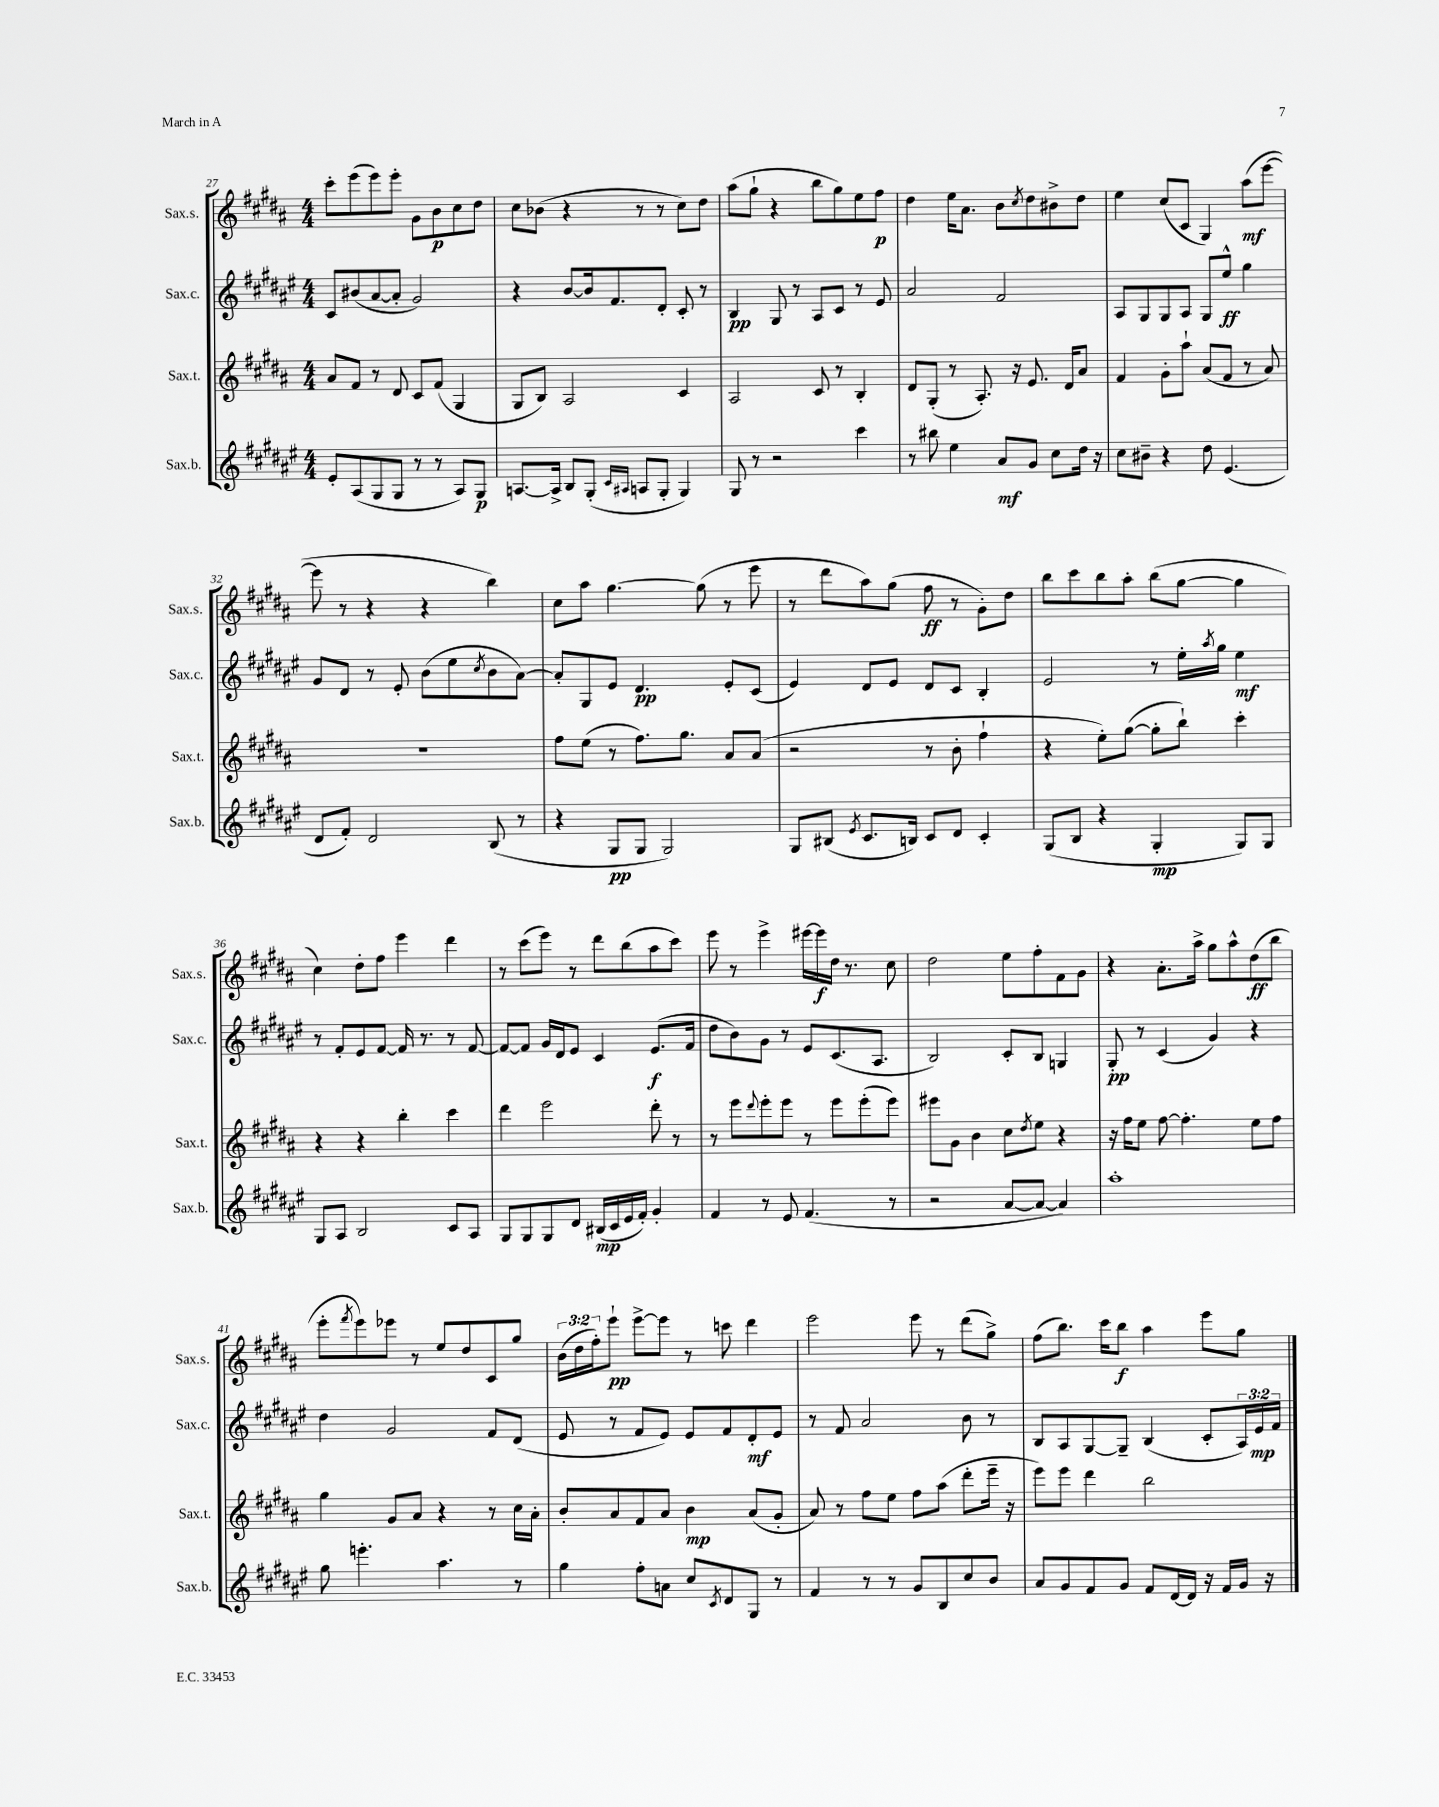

**kern	**kern	**kern	**kern
*staff4	*staff3	*staff2	*staff1
*clefG2	*clefG2	*clefG2	*clefG2
*k[f#c#g#d#a#e#]	*k[f#c#g#d#a#]	*k[f#c#g#d#a#e#]	*k[f#c#g#d#a#]
*M4/4	*M4/4	*M4/4	*M4/4
8e#'/L	8a#/L	8c#/L	8ccc#'\L
(8A#/	8f#/J	(8b#/	(8eee\
8G#/	8r	[8a#/	8eee\)
8G#/J	8d#/	8a#'/]J	8eee'\J
8r	8c#/L	2g#/)	8g#\L
8r	(8f#/J	.	8b\
8A#/L)	4G#/	.	8cc#\
8G#/J	.	.	8dd#\J
=	=	=	=
[8.A/L	8G#/L	4r	8cc#\L
.	8B/J)	.	(8b-\J
16A^/]Jk	.	.	.
8B/L	2A#/	[8b/L	4r
(8G#'/J	.	16b/]k	.
.	.	8.f#/	.
16qqc#/LL	.	.	.
16qqA#/JJ	.	.	.
8A/L	.	.	8r
8G#'/J	.	8d#'/J	8r
4G#/)	4c#/	8c#'/	8cc#\L)
.	.	8r	8dd#\J
=	=	=	=
8G#/	2A#/	4B/	(8aa#\L
8r	.	.	8gg#`\J
2r	.	8G#/	4r
.	.	8r	.
.	8c#/	8A#/L	8bb\L
.	8r	8c#/J	8gg#\)
4ccc#\	4B'/	8r	8ee\
.	.	8e#/	8ff#\J
=	=	=	=
8r	8d#/L	2a#/	4dd#\
8bb#\	(8G#'/J	.	.
4ee#\	8r	.	16ee\LK
.	.	.	8.a#\J
.	8.A#'/)	.	.
8a#/L	.	2f#/	8b\L
.	16r	.	.
.	.	.	8qcc#/
8g#/J	8.e/	.	8dd#\
8cc#\L	.	.	8b#^\
.	16d#/LK	.	.
16dd#\Jk	8a#/J	.	8dd#\J
16r	.	.	.
=	=	=	=
8cc#\L	4f#/	8A#/L	4ee\
8b#~\J	.	8G#/	.
4r	8g#'\L	8G#/	(8cc#/L
.	8aa#`\J	8A#/J	8c#/J
8dd#\	(8a#/L	8G#/L	4G#/)
(4.e#/	8f#/J	8ee#^^/J	.
.	8r	4gg#\	(8aa#\L
.	8a#/)	.	[8eee\J
=	=	=	=
8d#/L	1r	8g#/L	8eee\]
8f#'/J)	.	8d#/J	8r
2d#/	.	8r	4r
.	.	8e#'/	.
.	.	(8b\L	4r
.	.	8ee#\	.
.	.	8qcc#/	.
(8B/	.	8b\	4bb\)
8r	.	[8a#\J)	.
=	=	=	=
4r	8ff#\L	8a#'/]L	8cc#\L
.	(8ee\J	8G#/	8aa#\J
8G#/L	8r	8e#/J	[4.gg#\
8G#/J	8.ff#\L)	4.d#/	.
2G#/)	.	.	.
.	8.gg#\J	.	.
.	.	.	(8gg#\]
.	8a#/L	8e#'/L	8r
.	(8a#/J	(8c#/J	8eee\
=	=	=	=
8G#/L	2r	4e#/)	8r
(8B#/J	.	.	8ddd#\L
8qe#/	.	.	.
8.c#/L	.	8d#/L	8aa#\)
.	.	8e#/J	(8gg#\J
16B/Jk)	.	.	.
8c#/L	8r	8d#/L	8ff#\
8d#/J	8b'\	8c#/J	8r
4c#'/	4ff#`\	4B'/	8g#'\L)
.	.	.	8dd#\J
=	=	=	=
(8G#/L	4r	2e#/	8bb\L
8B/J	.	.	8ccc#\
4r	8ee'\L)	.	8bb\
.	([8gg#\J	.	8aa#'\J
4G#'/	8gg#'\]L	8r	(8bb\L
.	8bb`\J)	16ee#'\LL	[8gg#\J
.	.	8qaa#/	.
.	.	16gg#\JJ	.
8G#/L)	4ccc#'\	4ee#\	4gg#\]
8G#/J	.	.	.
=	=	=	=
8G#/L	4r	8r	4cc#\)
8A#/J	.	8f#'/L	.
2B/	4r	8e#/	8dd#'\L
.	.	[8f#/J	8ff#\J
.	4bb'\	16f#/]	4eee\
.	.	8.r	.
8c#/L	4ccc#\	8r	4ddd#\
8A#/J	.	[8f#/	.
=	=	=	=
8G#/L	4ddd#\	8f#/_L	8r
8G#/	.	8f#/]J	(8ccc#\L
8G#/	2eee\	16g#/LL	8eee\J)
.	.	16d#/J	.
8d#/J	.	8e#/J	8r
(16B#/LL	.	4c#/	8ddd#\L
16c#/	.	.	.
16e#/	.	.	(8bb\
16f#'/JJ)	.	.	.
4g#'/	8ddd#'\	(8.e#/L	8aa#\
.	8r	.	8ccc#\J)
.	.	16f#/Jk	.
=	=	=	=
4f#/	8r	8dd#\L	8eee\
.	8eee\L	8b\)	8r
.	8qqddd#/	.	.
8r	8eee'\	8g#\J	4eee^\
8e#/	8eee\J	8r	.
(4.f#/	8r	8e#/L	[16eee#\LL
.	.	.	16eee#\]
.	8eee\L	(8.c#/	16dd#\JJ
.	.	.	8.r
.	(8eee'\	.	.
.	.	8.A#/J	.
8r	8eee\J)	.	8cc#\
=	=	=	=
2r	8eee#\L	2B/)	2dd#\
.	8g#\J	.	.
.	4b\	.	.
[8a#/L	8cc#\L	8c#'/L	8ee\L
.	8qdd#/	.	.
8a#/_J	8ee\J	8B/J	8ff#'\
4a#/])	4r	4G/	8f#\
.	.	.	8g#\J
=	=	=	=
1aa#'	16r	8G#'/	4r
.	16ff#\LK	.	.
.	8ee\J	8r	.
.	[8ff#\	(4c#/	8.a#'\L
.	4.ff#'\]	.	.
.	.	.	16aa#^\Jk
.	.	4g#/)	8gg#\L
.	.	.	8aa#^^\
.	8ee\L	4r	(8dd#\
.	8ff#\J	.	8bb\J
=	=	=	=
8gg#\	4gg#\	4dd#\	8eee'\L
.	.	.	8qfff#/
4.eee'\	.	.	8eee\)
.	8g#/L	2g#/	8eee-\J
.	8a#/J	.	8r
4.aa#\	4r	.	8ee/L
.	.	.	8dd#/
.	8r	8f#/L	8c#/
8r	16cc#\LL	(8d#/J	8gg#/J
.	16a#'\JJ	.	.
=	=	=	=
4gg#\	8b'/L	8e#/	(24b\LL
.	.	.	24dd#\
.	.	.	24ff#'\J)
.	8a#/	8r	8eee`\J
8ff#'\L	8f#/	8f#/L	[8eee^\L
8a\J	8a#/J	8e#/J)	8eee\]J
8cc#/L	4b\	8e#/L	8r
8qc#/	.	.	.
8d#/	.	8f#/	8ccc\
8G#/J	(8a#/L	8d#'/	4ddd#\
8r	8g#'/J	8e#/J	.
=	=	=	=
4f#/	8a#/)	8r	2eee\
.	8r	8f#/	.
8r	8ff#\L	2a#/	.
8r	8ee\J	.	.
8g#/L	8ff#\L	.	8eee\
8B/	(8aa#\J	.	8r
8cc#/	8ddd#'\L	8b\	(8ddd#\L
8b/J	16eee~\Jk	8r	8gg#^\J)
.	16r	.	.
=	=	=	=
8a#/L	8eee\L)	8B/L	(8ff#\L
8g#/	8eee\J	8A#/	8.bb\J)
8f#/	4ddd#\	[8G#/	.
.	.	.	16ccc#\LK
8g#/J	.	8G#~/]J	8bb\J
8f#/L	2bb\	(4B/	4aa#\
[16d#/L	.	.	.
16d#/]JJ	.	.	.
16r	.	8c#'/L	8eee\L
16f#/LL	.	.	.
16g#/JJ	.	24A#/L)	8gg#\J
.	.	24e#/	.
16r	.	.	.
.	.	24f#/JJ	.
==	==	==	==
*-	*-	*-	*-
